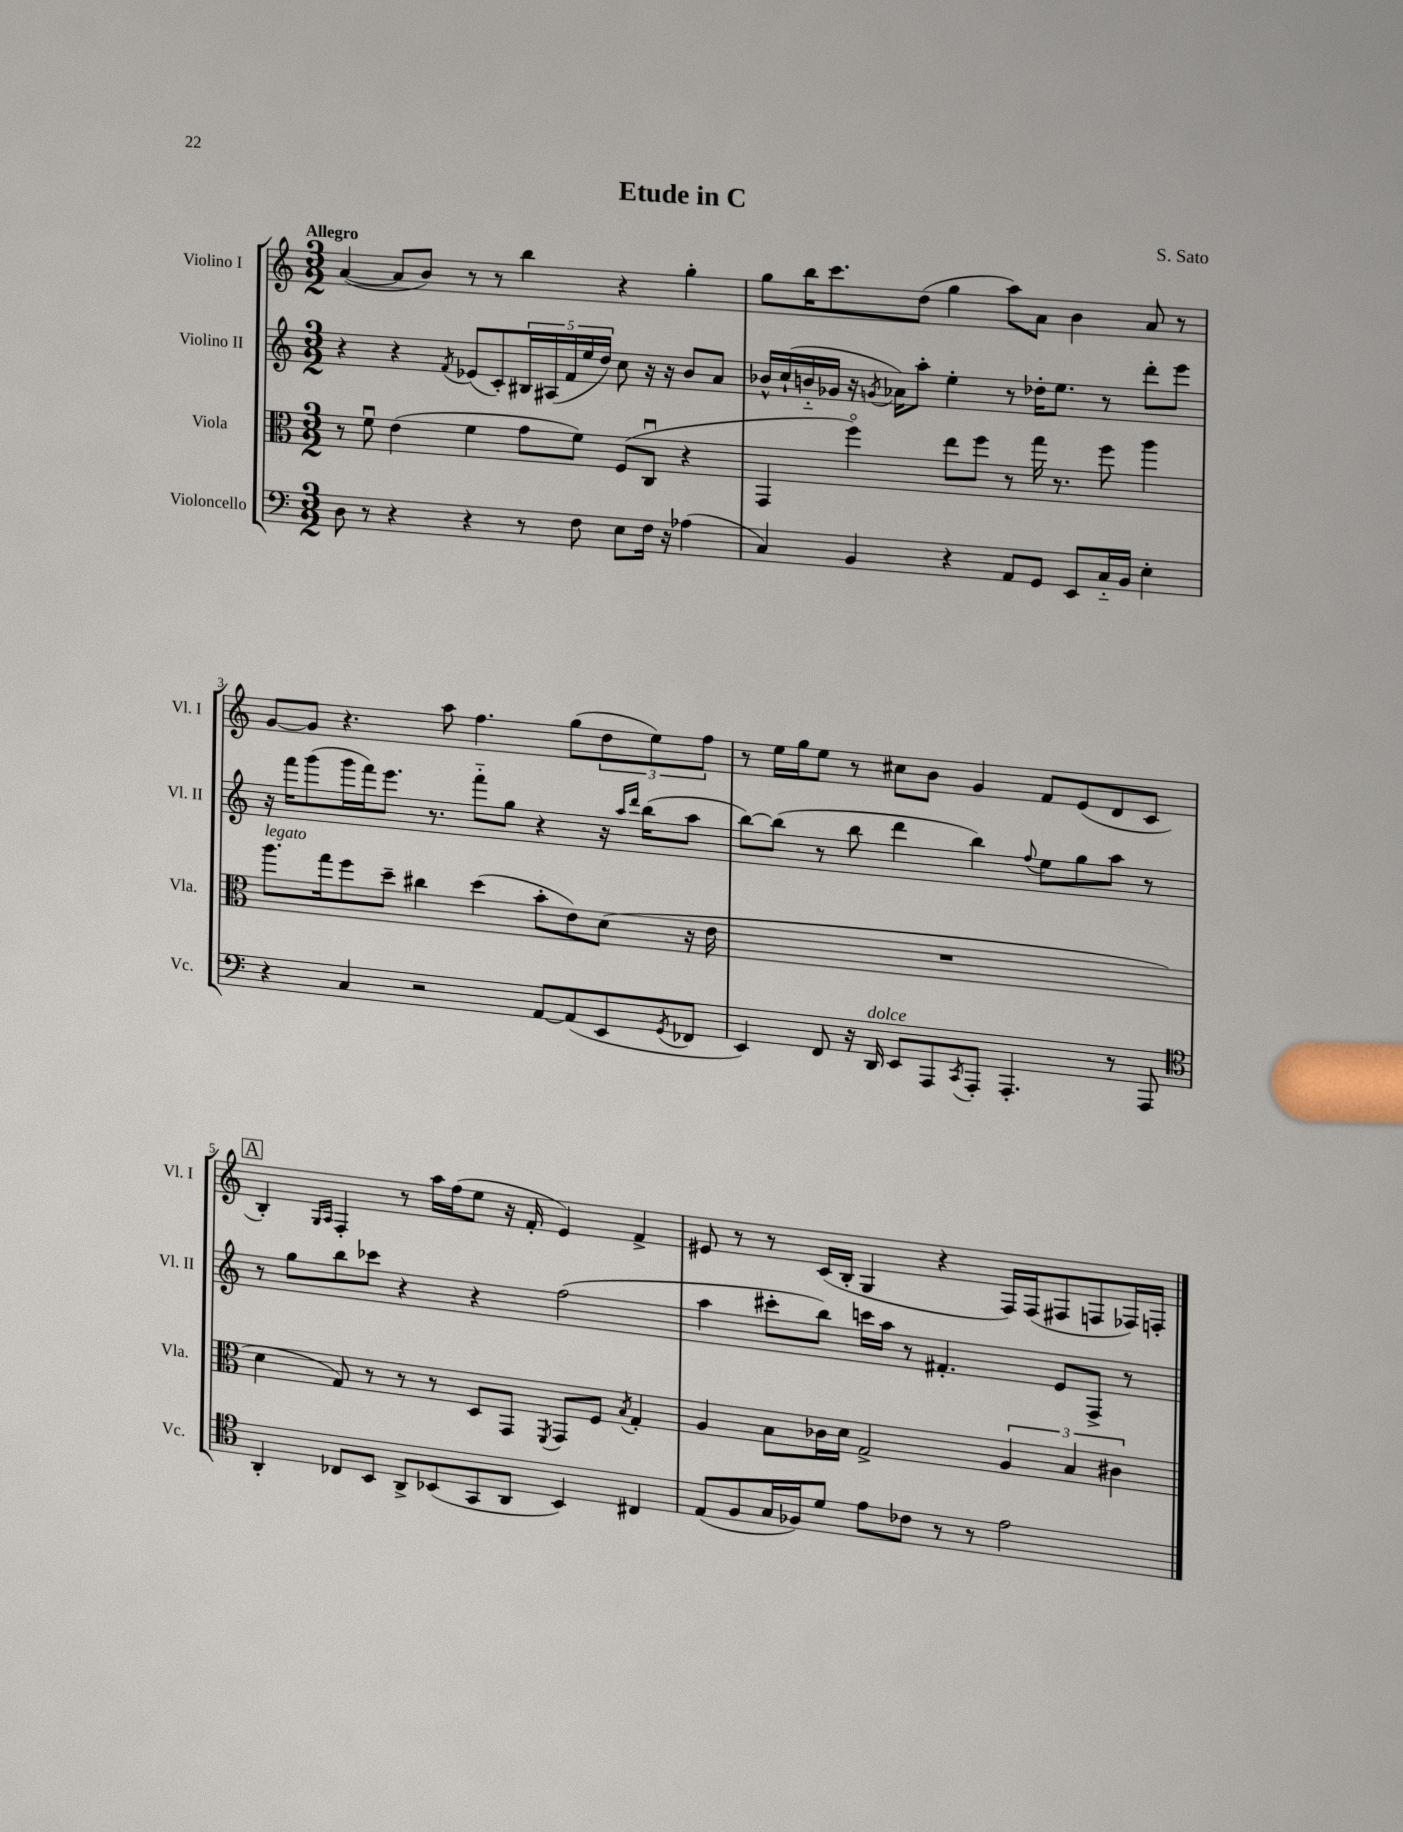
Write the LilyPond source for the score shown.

\header { title = "Etude in C" composer = "S. Sato" }
<<
\new StaffGroup <<
\new Staff = "s0" \with { instrumentName = "Violino I" shortInstrumentName = "Vl. I" } {
    \clef treble \key c \major \numericTimeSignature \time 3/2 \tempo "Allegro"
    a'4~( a'8 b'8) r8 r8 b''4 r4 g''4-. |
    g''8 b''16 c'''8. d''8( g''4 a''8) a'8 b'4 a'8 r8 |
    g'8~ g'8 r4. a''8 f''4. g''8( \tuplet 3/2 { d''8 e''8) f''8 } |
    r8 e''16 g''16 e''8 r8 cis''8 b'8 g'4 f'8 e'8( d'8 c'8 |
    \mark \markup { \box "A" } b4-.) \grace { g16 a16 } f4-. r8 a''16 f''16( e''8 r16 f'16-. e'4) f'4-> |
    eis'8 r8 r8 c'16( b16-. g4 r4 f16) f16( fis8 f8 fes16) f16-. \bar "|." |
}
\new Staff = "s1" \with { instrumentName = "Violino II" shortInstrumentName = "Vl. II" } {
    \clef treble \key c \major \numericTimeSignature \time 3/2
    r4 r4 \acciaccatura { f'8 } ees'8( c'8-.) \tuplet 5/4 { bis16 ais16( f'16 e''16 d''16) } c''8 r16 r16 b'8 a'8 |
    bes'16-^ c''16-!( b'16-_ ges'16 r16 \acciaccatura { g'8 } aes'16) a''8-. e''4-. r8 des''16-. e''8. r8 d'''8-. e'''8 |
    r16 f'''16 g'''8( g'''16 f'''16) e'''8. r8. f'''8-_ g''8 r4 r16 \grace { a''16 d'''16 } b''16( a''8 |
    b''8~) b''8( r8 b''8 d'''4 b''4) \appoggiatura { f''8 } e''8 g''8 a''8 r8 |
    \mark \markup { \box "A" } r8 g''8 b''8 ces'''8 r4 r4 f''2( |
    a''4 cis'''8-. b''8) c'''16 a''16 r8 fis'4.-. e'8 f8-> r8 \bar "|." |
}
\new Staff = "s2" \with { instrumentName = "Viola" shortInstrumentName = "Vla." } {
    \clef alto \key c \major \numericTimeSignature \time 3/2
    r8 f'8\downbow e'4( f'4 g'8 f'8) f8( c8\downbow r4 |
    g,4 f''4\flageolet) e''8 f''8 r8 g''16 r8. f''8 a''4 |
    a''8.^\markup { \italic "legato" } g''16 f''8 d''8-- cis''4 d''4( b'8-. e'8) d'8( r16 e'16 |
    R1. |
    \mark \markup { \box "A" } d'4 g8) r8 r8 r8 d8 g,8 \acciaccatura { f,8 } g,8 f8 \acciaccatura { b8 } g4-. |
    a4 b8 ces'16 d'16 g2-> \tuplet 3/2 { a4 b4 cis'4 } \bar "|." |
}
\new Staff = "s3" \with { instrumentName = "Violoncello" shortInstrumentName = "Vc." } {
    \clef bass \key c \major \numericTimeSignature \time 3/2
    d8 r8 r4 r4 r8 f8 e8 f16 r16 aes4( |
    c4) b,4 r4 a,8 g,8 e,8 c16-_ b,16 e4-. |
    r4 c4 r2 a,8~ a,8( e,8 \acciaccatura { g,8 } fes,8 |
    e,4) f,8 r16 d,16^\markup { \italic "dolce" } e,8 a,,8 \acciaccatura { c,8 } a,,8-. a,,4.-. r8 a,,8 |
    \mark \markup { \box "A" } \clef tenor a,4-. ces8 b,8 a,8-> bes,8( g,8 a,8 bes,4) cis4 |
    e8( f8 g16 fes16) d'8 e'8 ces'8 r8 r8 e'2 \bar "|." |
}
>>
>>
